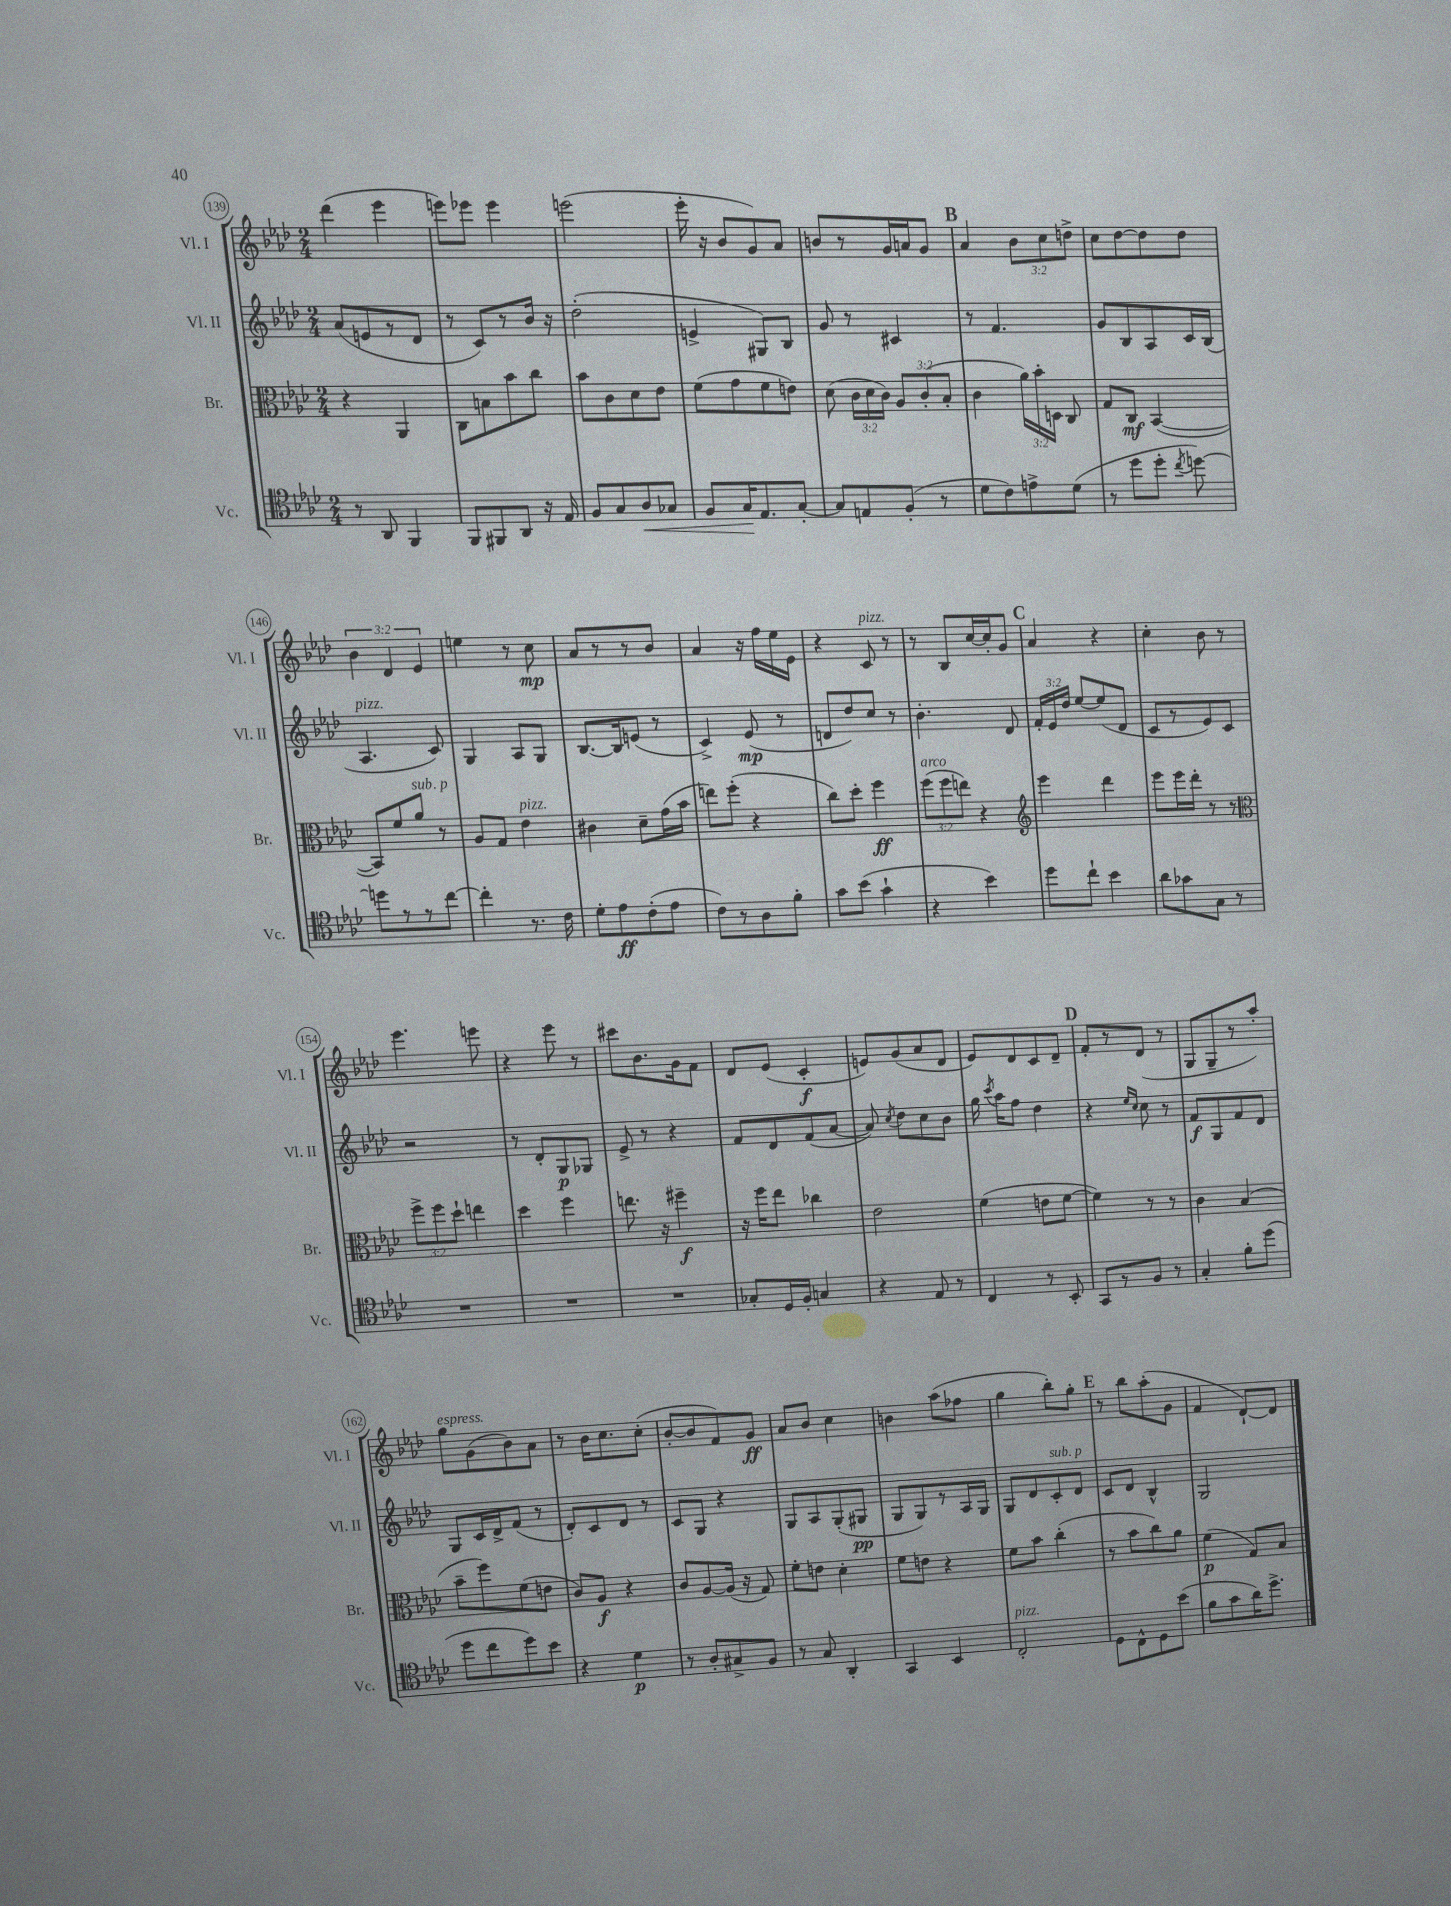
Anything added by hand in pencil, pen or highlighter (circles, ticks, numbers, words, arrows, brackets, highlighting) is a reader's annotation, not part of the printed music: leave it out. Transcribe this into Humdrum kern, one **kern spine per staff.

**kern	**kern	**kern	**kern
*staff4	*staff3	*staff2	*staff1
*clefC4	*clefC3	*clefG2	*clefG2
*k[b-e-a-d-]	*k[b-e-a-d-]	*k[b-e-a-d-]	*k[b-e-a-d-]
*M2/4	*M2/4	*M2/4	*M2/4
8r	4r	(8a-	(4ddd-
8AA-	.	8e	.
4FF	4AA-	8r	4eee-
.	.	8d-	.
=	=	=	=
8FF	8C	8r	8eee)
8FF#	8B	8c)	8eee-
8AA-	8b-	8r	4eee-
16r	8cc	16b-	.
16E-	.	16r	.
=	=	=	=
8F	8b-	(2dd-'	(2eee
8G	8c	.	.
8A-	8d-	.	.
8G-	8e-	.	.
=	=	=	=
8F	(8f	4e^	16eee-'
.	.	.	16r
16G	8g	.	8b-
8.E-	.	.	.
.	8f	8G#)	8g)
[8G'	8e)	8B-	8a-
=	=	=	=
8G]	(8d-	8g	8b
8E	24c	8r	8r
.	24d-	.	.
.	24c)	.	.
(8F'	12A-	4c#	16g
.	.	.	16a
.	(12c'	.	.
8r	.	.	8g
.	12B-'	.	.
=	=	=	=
8d-	4c	8r	4a-
8c)	.	4.f	.
8e^	24a-)	.	12b-
.	24b-'	.	.
.	24D	.	12cc
(8d-	8C	.	.
.	.	.	12dd^
=	=	=	=
8r	8G	8g	8cc
8dd-	8C	8B-	[8dd-
8dd-'	([4BB-	8A-	8dd-]
8qcc	.	.	.
[8dd)	.	16c	8dd-
.	.	(16B-	.
=	=	=	=
8dd]	8BB-])	4.A-	6b-
8r	8f	.	.
.	.	.	6d-
8r	8a-	.	.
.	.	.	6e-
[8cc	8r	8c)	.
=	=	=	=
4cc']	8A-	4G	4ee
.	8G	.	.
8.r	4e-	8A-	8r
.	.	8G	8cc
16c	.	.	.
=	=	=	=
8d-'	4c#	[8.B-	8a-
8e-	.	.	8r
.	.	16B-]	.
(8c'	8d-~	(8e	8r
8e-	(16g	8r	8b-
.	16b-	.	.
=	=	=	=
8c)	8ee)	4c^)	4a-
8r	(8ff'	.	.
8A-	4r	(8e-	16r
.	.	.	16ff
8f'	.	8r	16ee-
.	.	.	16e-
=	=	=	=
8g	8cc)	8d	4r
(8b-	8dd-'	8dd-)	.
4g`	4ff	8cc	8c
.	.	8r	8r
=	=	=	=
4r	(12ff	4.b-'	8r
.	12ff	.	.
.	.	.	8B-
.	12ee)	.	.
4b-)	4r	.	[16cc
.	.	.	16cc']
.	.	8d-	8g
=	=	=	=
*	*clefG2	*	*
8dd-	4eee-	24f'	4a-
.	.	24e-	.
.	.	24dd-	.
8cc`	.	[8ee-	.
4b-	4ddd-	(8ee-]	4r
.	.	8d-	.
=	=	=	=
8a-	8eee-	8c	4cc'
8g-	16eee-	8r	.
.	16ddd-'	.	.
8G	8r	8e-)	8b-
8r	8r	8c	8r
=	=	=	=
*	*clefC3	*	*
2r	12ff^	2r	4.eee-
.	12ff	.	.
.	12dd-`	.	.
.	4ee	.	.
.	.	.	8eee
=	=	=	=
2r	4dd-	8r	4r
.	.	8d-'	.
.	4ff	8G	8eee-
.	.	8G-	8r
=	=	=	=
2r	8.ee	8e-^	8ccc#
.	.	8r	8.b-
.	16r	.	.
.	4ff#~	4r	.
.	.	.	16g
.	.	.	8f
=	=	=	=
8G-'	16r	8f	8d-
.	16ff	.	.
16D-	8ee-	8d-	(8e-
16F'	.	.	.
4G	4cc-	(8f	4c'
.	.	[8a-	.
=	=	=	=
4r	2e-	8a-])	8e)
.	.	8qcc	.
.	.	8dd-	(8g
8E-	.	8cc	8a-
8r	.	8b-	8d-
=	=	=	=
4C	(4f	16gg	8e-)
.	.	8qccc	.
.	.	16aa-	.
.	.	8ff	8d-
8r	8e	4dd-	8c
8BB-'	[8f	.	8d-~
=	=	=	=
8GG	4f])	4r	8f'
8r	.	.	8r
.	.	16qqee-	.
.	.	16qqcc	.
8F	8r	8cc	(8d-
8r	8r	8r	8r
=	=	=	=
4G'	4c	8f	8G
.	.	8G	8G~
8f'	(4B-	8f	8r
(8dd-	.	8d-	8aa-')
=	=	=	=
8dd-	8b-~	8G	8gg
8cc	8ff)	16c	(8g
.	.	16d-^	.
8dd-)	(8f	(8f	8b-)
8b-	8e	8r	8a-
=	=	=	=
4r	8c)	8d-')	8r
.	8A-	8c	16b-
.	.	.	8.cc
4d-	4r	8d-	.
.	.	8r	(8cc'
=	=	=	=
8r	8c	8c	[8b-'
8A-'	[8A-	8G	8b-]
8G#^	(16A-]	4r	8f)
.	16r	.	.
8F	8G)	.	8g
=	=	=	=
8r	8f'	8G	8a-
8G	8e	8A-	8b-
4AA-'	4d-'	(8G'	4cc
.	.	8G#	.
=	=	=	=
4GG	8f	8G	4b
.	8e	8G)	.
4BB-	4r	8r	(8aa-
.	.	16A-	8ff-
.	.	16G	.
=	=	=	=
2C'	8f	8G	4gg
.	8b-	8d-	.
.	(4cc'	8c'	8bb-')
.	.	8d-	8gg'
=	=	=	=
8D-	8r	8c	8r
8C^^	8b-	8d-	8bb-
8D-	8cc)	4B-^^	(8aa-'
(8b-	8a-	.	8g
=	=	=	=
8f	(4f	2G	4f
8g	.	.	.
16a-)	8G)	.	[8d-`)
8.dd-^	.	.	.
.	8B-	.	8d-]
==	==	==	==
*-	*-	*-	*-
